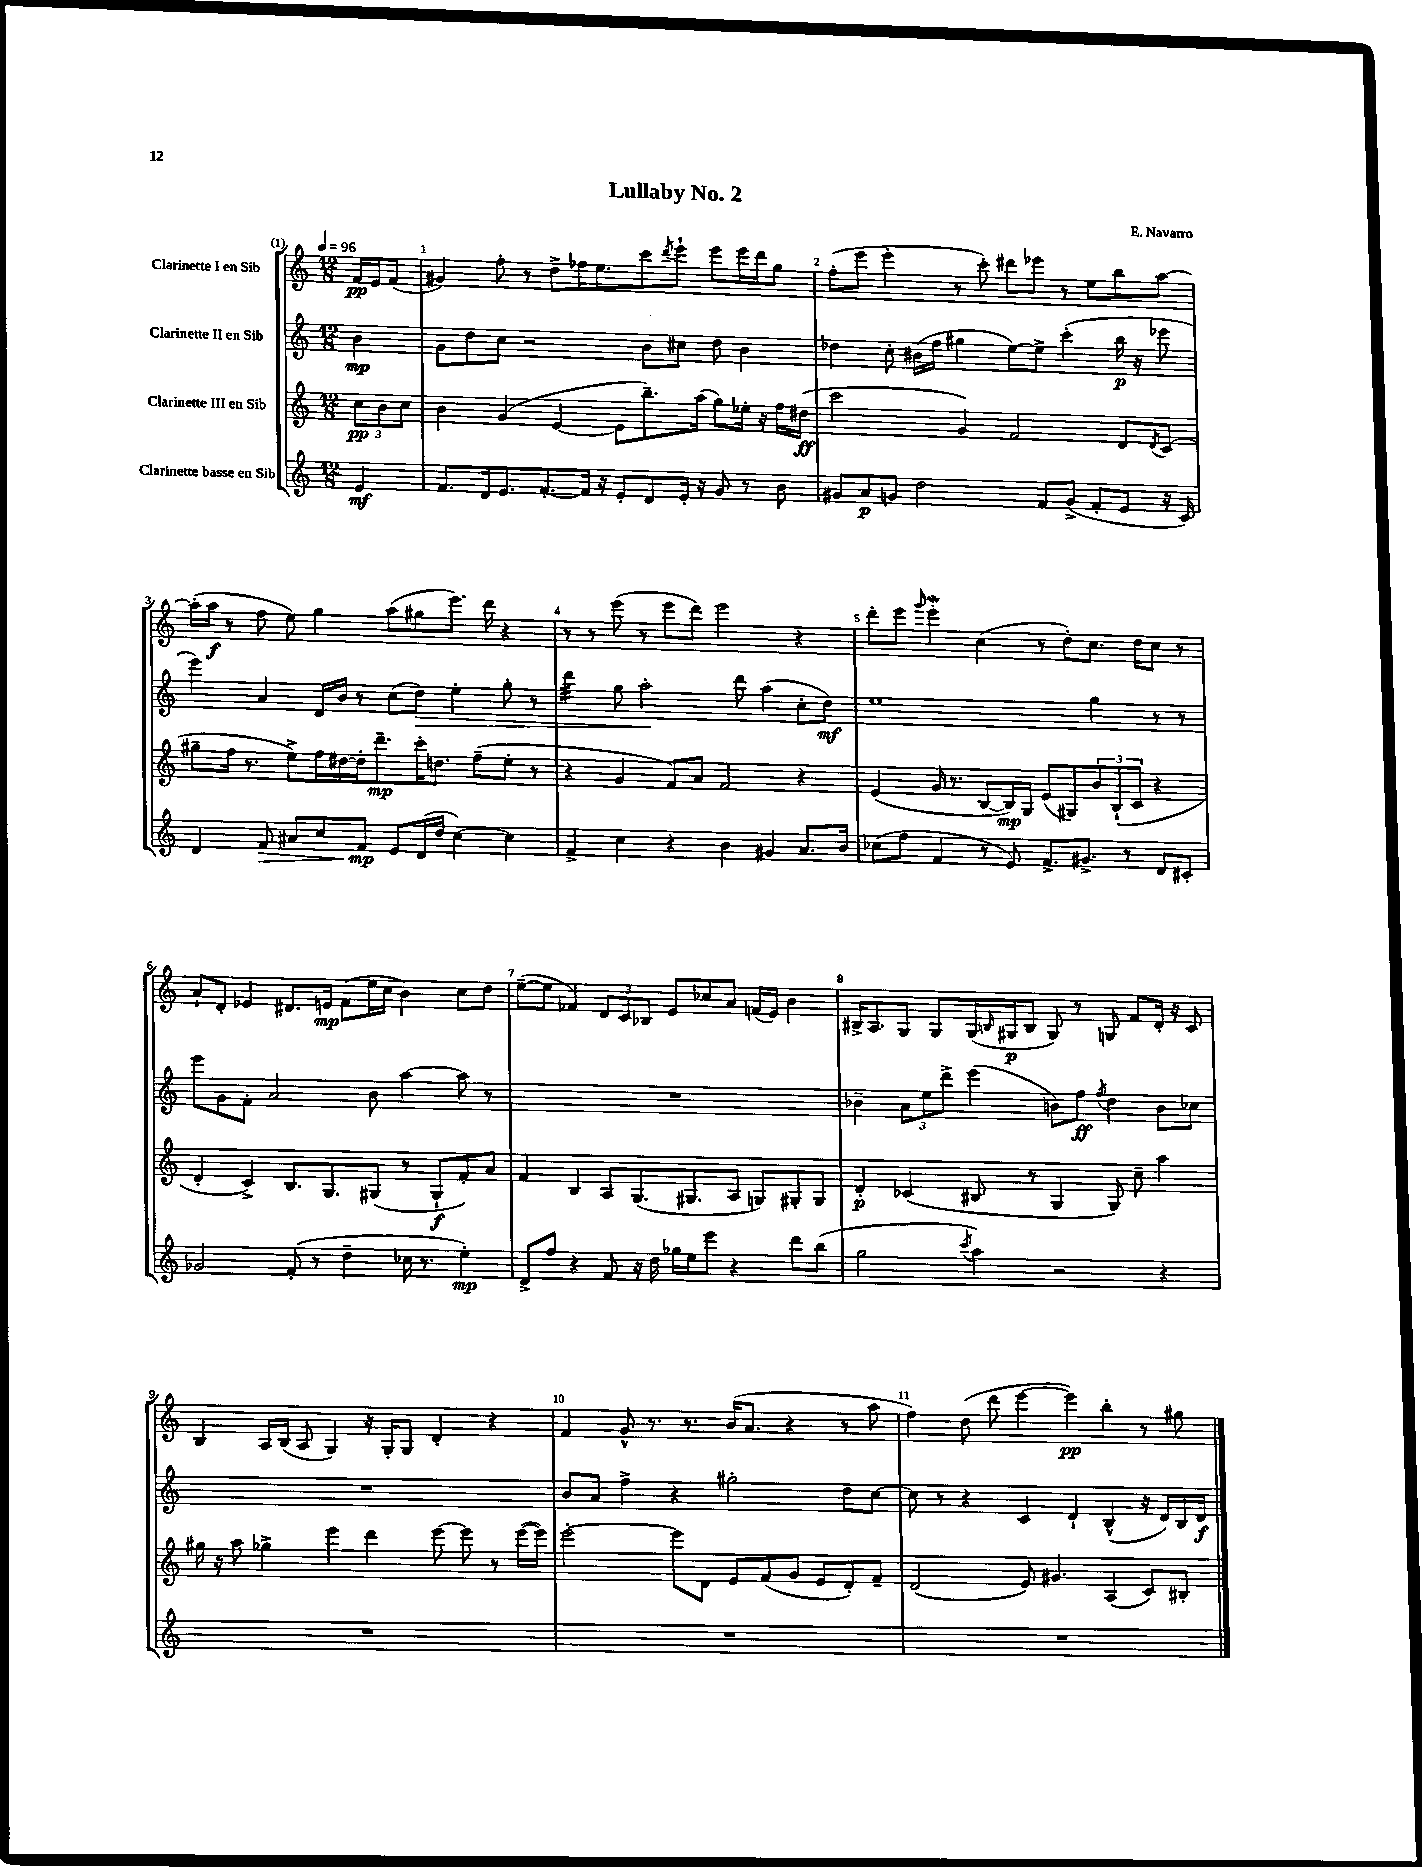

**kern	**dynam	**kern	**dynam	**kern	**dynam	**kern	**dynam
*part4	*part4	*part3	*part3	*part2	*part2	*part1	*part1
*staff4	*staff4	*staff3	*staff3	*staff2	*staff2	*staff1	*staff1
*I"Clarinette basse en Sib	*	*I"Clarinette III en Sib	*	*I"Clarinette II en Sib	*	*I"Clarinette I en Sib	*
*clefG2	*	*clefG2	*	*clefG2	*	*clefG2	*
*k[]	*	*k[]	*	*k[]	*	*k[]	*
*M12/8	*	*M12/8	*	*M12/8	*	*M12/8	*
*MM96	*	*MM96	*	*MM96	*	*MM96	*
=	=	=	=	=	=	=	=
4e/	mf	12cc\L	pp	4b\	mp	16f/LL	pp
.	.	.	.	.	.	16e/J	.
.	.	12b\	.	.	.	.	.
.	.	.	.	.	.	(8f/J	.
.	.	12cc\J	.	.	.	.	.
=1	=1	=1	=1	=1	=1	=1	=1
8.f/L	.	4b\	.	8g\L	.	4g#X/)	.
.	.	.	.	8dd\	.	.	.
16d/k	.	.	.	.	.	.	.
8.e/	.	(4g/	.	8cc\J	.	8ff'\	.
.	.	.	.	2r	.	8r	.
[8.f'/	.	.	.	.	.	.	.
.	.	[4e/	.	.	.	8dd^\L	.
16f/Jk]	.	.	.	.	.	16ff-X\K	.
16r	.	.	.	.	.	8.ee\	.
8e'/L	.	8e\L]	.	.	.	.	.
8d/	.	8.bb~\)	.	8b\L	.	8ccc\	.
.	.	.	.	.	.	8qddd/	.
16e'/Jk	.	.	.	8cc#X\J	.	8eee`\J	.
16r	.	(16aa\Jk	.	.	.	.	.
8g/	.	8gg\L)	.	8dd\	.	8eee\L	.
8r	.	16ee-X'\Jk	.	4b\	.	16eee\L	.
.	.	16r	.	.	.	16ddd\J	.
8b\	.	16ff\LL	.	.	.	8gg\J	.
.	.	(16dd#X\JJ	ff	.	.	.	.
=2	=2	=2	=2	=2	=2	=2	=2
8g#X/L	.	2ccc\	.	4dd-X\	.	(8ff'\L	.
8a/	p	.	.	.	.	8eee\J	.
8gn/J	.	.	.	8cc'\	.	4eee'\	.
2dd\	.	.	.	(16b#X\LL	.	.	.
.	.	.	.	16ff\JJ	.	.	.
.	.	4g/)	.	4gg#X\	.	8r	.
.	.	.	.	.	.	8ccc'\)	.
.	.	2f/	.	[8ee\L)	.	8ddd#X\L	.
8f/L	.	.	.	8ee^\J]	.	8eee-X\J	.
(8g^/J	.	.	.	(4ccc'\	.	8r	.
8f'/L	.	.	.	.	.	8ee\L	.
8e/J	.	8d/L	.	16bb\	p	8bb\	.
.	.	.	.	16r	.	.	.
.	.	8qd/	.	.	.	.	.
16r	.	(8c/J	.	8eee-X\	.	[8aa\J	.
16c/)	.	.	.	.	.	.	.
!!LO:LB:g=z
=3	=3	=3	=3	=3	=3	=3	=3
4d/	.	8gg#X~\L	.	4eee\)	.	(16aa'\LL]	.
.	.	.	.	.	.	16aa\JJ	f
.	.	16ff\Jk	.	.	.	8r	.
.	.	8.r	.	.	.	.	.
!	!LO:HP:b	!	!	!	!	!	!
8f/	>	.	.	4a/	.	8ff\	.
8a#X/L	.	8ee^\L)	.	.	.	8ee\)	.
8cc/	.	16ff\L	.	16d/LL	.	4gg\	.
.	.	[16dd#X\	.	16b/JJ	.	.	.
8f/J	mp	16dd#'\J]	.	8r	.	.	.
.	.	8.ddd~\	mp	.	.	.	.
8e/L	]	.	.	(8cc\L	.	(8aa\L	.
!	!	!	!	!	!LO:HP:b	!	!
(16d/L	.	16ccc'\K	.	8dd\J)	>	8gg#X\	.
16dd/JJ	.	8.ddn\J	.	.	.	.	.
[4cc\)	.	.	.	4ee'\	.	8.eee\J)	.
.	.	(8ff~\L	.	.	.	.	.
.	.	.	.	.	.	16ddd\	.
4cc\]	.	8ee'\J	.	8gg'\	.	4r	.
.	.	8r	.	8r	.	.	.
=4	=4	=4	=4	=4	=4	=4	=4
*	*	*	*	*tremolo	*	*	*
4f^/	.	4r	.	32ddd\LLL	.	8r	.
.	.	.	.	32ddd\	.	.	.
.	.	.	.	32ddd\	.	.	.
.	.	.	.	32ddd\	.	.	.
.	.	.	.	32ddd\	.	8r	.
.	.	.	.	32ddd\	.	.	.
.	.	.	.	32ddd\	.	.	.
.	.	.	.	32ddd\JJJ	.	.	.
*	*	*	*	*Xtremolo	*	*	*
4cc\	.	4g/	.	8gg\	.	(8eee\	.
.	.	.	.	2aa'\	.	8r	.
4r	.	8f/L)	.	.	.	8eee\L	.
.	.	8a/J	.	.	.	8ddd\J)	.
4b\	.	2f/	.	.	.	2eee\	.
.	.	.	.	8ddd\	]	.	.
4g#X/	.	.	.	(4aa\	.	.	.
8.a/L	.	4r	.	8cc'\L	.	4r	.
.	.	.	.	8dd\J)	mf	.	.
16b/Jk	.	.	.	.	.	.	.
=5	=5	=5	=5	=5	=5	=5	=5
(8cc-X\L	.	(4e/	.	1ee	.	8ddd'\L	.
8ff\J	.	.	.	.	.	8eee\J	.
.	.	.	.	.	.	16qqggg/	.
4f/	.	16g/	.	.	.	4eeeW'\	.
.	.	8.r	.	.	.	.	.
8r	.	[8B/L	.	.	.	(4cc\	.
8e/)	.	16B/L])	mp	.	.	.	.
.	.	16G/JJ	.	.	.	.	.
8.f^/L	.	(8e/L	.	.	.	8r	.
.	.	8G#X/)	.	.	.	8dd'\L)	.
8.g#X^/J	.	.	.	.	.	.	.
.	.	12b/	.	4gg\	.	8.cc\J	.
.	.	(12B`/	.	.	.	.	.
8r	.	.	.	.	.	.	.
.	.	12c/J	.	.	.	.	.
.	.	.	.	.	.	16dd\KL	.
8d/L	.	4r	.	8r	.	8cc\J	.
8c#X'/J	.	.	.	8r	.	8r	.
!!LO:LB:g=z
=6	=6	=6	=6	=6	=6	=6	=6
2g-X/	.	4d'/	.	8eee\L	.	8a`/L	.
.	.	.	.	8g\	.	8d'/J	.
.	.	4c^/)	.	8f'\J	.	4e-X/	.
.	.	.	.	2a/	.	.	.
(8f'/	.	8.B/L	.	.	.	8.d#X/L	.
8r	.	.	.	.	.	.	.
.	.	8.G/	.	.	.	16en/Jk	mp
4dd~\	.	.	.	.	.	(8f\L	.
.	.	(8G#X/J	.	8b\	.	16ee\L	.
.	.	.	.	.	.	16cc\JJ	.
16cc-X\	.	8r	.	[4aa\	.	4b\)	.
8.r	.	.	.	.	.	.	.
.	.	8G#`/L	f	.	.	.	.
4ee'\)	mp	8f'/)	.	8aa\]	.	8cc\L	.
.	.	8a/J	.	8r	.	8dd\J	.
=7	=7	=7	=7	=7	=7	=7	=7
8d^/L	.	4f/	.	1.r	.	([8ee~\L	.
8ff/J	.	.	.	.	.	8ee\J]	.
4r	.	4B/	.	.	.	4f-X/)	.
8f/	.	8A/L	.	.	.	12d/L	.
.	.	.	.	.	.	12c/	.
16r	.	(8.G/	.	.	.	.	.
.	.	.	.	.	.	12B-X/J	.
16dd\	.	.	.	.	.	.	.
16gg-X\LL	.	.	.	.	.	8e/L	.
16ee\J	.	8.G#X/	.	.	.	.	.
8eee\J	.	.	.	.	.	8cc-X/	.
4r	.	8A/J	.	.	.	8a/J	.
.	.	8Gn/L)	.	.	.	(16fn/LL	.
.	.	.	.	.	.	16e/JJ)	.
8ddd\L	.	8G#X'/	.	.	.	4b\	.
(8bb\J	.	8G#/J	.	.	.	.	.
=8	=8	=8	=8	=8	=8	=8	=8
2gg\	.	4d'/	p	4b-X~\	.	16B#X^/KL	.
.	.	.	.	.	.	8.A/	.
.	.	(4c-X/	.	12a\L	.	8G/J	.
.	.	.	.	12ee\	.	.	.
.	.	.	.	.	.	8G/L	.
.	.	.	.	12ddd^\J	.	.	.
8qccc/	.	.	.	.	.	.	.
4aa\)	.	8B#X/	.	(4eee\	.	(16G/L	.
.	.	.	.	.	.	16qqBn/	.
.	.	.	.	.	.	16G#X/J	p
.	.	8r	.	.	.	8B/J	.
2r	.	4G/	.	8bn\L)	.	8G#/)	.
.	.	.	.	8ff\J	ff	8r	.
.	.	.	.	8qff/	.	.	.
.	.	8G/)	.	4dd\	.	8Gn/	.
.	.	8cc~\	.	.	.	8f/L	.
4r	.	4aa\	.	8b\L	.	16d'/Jk	.
.	.	.	.	.	.	16r	.
.	.	.	.	8cc-X\J	.	8c/	.
!!LO:LB:g=z
=9	=9	=9	=9	=9	=9	=9	=9
1.r	.	16gg#X\	.	1.r	.	4B/	.
.	.	16r	.	.	.	.	.
.	.	8aa\	.	.	.	.	.
.	.	4gg-X^\	.	.	.	16A/LL	.
.	.	.	.	.	.	(16B/JJ	.
.	.	.	.	.	.	8A/	.
.	.	4eee\	.	.	.	4G/)	.
.	.	4ddd\	.	.	.	16r	.
.	.	.	.	.	.	16G'/KL	.
.	.	.	.	.	.	8G/J	.
.	.	[8eee\	.	.	.	4d'/	.
.	.	8eee\]	.	.	.	.	.
.	.	8r	.	.	.	4r	.
.	.	([16eee\LL	.	.	.	.	.
.	.	16eee\JJ])	.	.	.	.	.
=10	=10	=10	=10	=10	=10	=10	=10
1.r	.	[2eee'\	.	8b/L	.	4f/	.
.	.	.	.	8a/J	.	.	.
.	.	.	.	4ff^\	.	8g^^/	.
.	.	.	.	.	.	8.r	.
.	.	8eee\L]	.	4r	.	.	.
.	.	.	.	.	.	8.r	.
.	.	8d\J	.	.	.	.	.
.	.	8e/L	.	2gg#X'\	.	(16b/KL	.
.	.	.	.	.	.	8.a/J	.
.	.	(8f/	.	.	.	.	.
.	.	8g/J	.	.	.	4r	.
.	.	8e/L	.	.	.	.	.
.	.	8d'/)	.	8dd\L	.	8r	.
.	.	8f~/J	.	[8cc\J	.	8aa\	.
=11	=11	=11	=11	=11	=11	=11	=11
1.r	.	(2d/	.	8cc\]	.	4ff\)	.
.	.	.	.	8r	.	.	.
.	.	.	.	4r	.	(8dd\	.
.	.	.	.	.	.	8ddd\	.
.	.	8e/)	.	4c/	.	[4eee\	.
.	.	4.g#X/	.	.	.	.	.
.	.	.	.	4d`/	.	4eee\])	pp
.	.	(4A/	.	(4B^^/	.	4bb'\	.
.	.	8c/L)	.	16r	.	8r	.
.	.	.	.	16d/LL)	.	.	.
.	.	8B#X'/J	.	16B/	.	8gg#X\	.
.	.	.	.	16d/JJ	f	.	.
==	==	==	==	==	==	==	==
*-	*-	*-	*-	*-	*-	*-	*-
